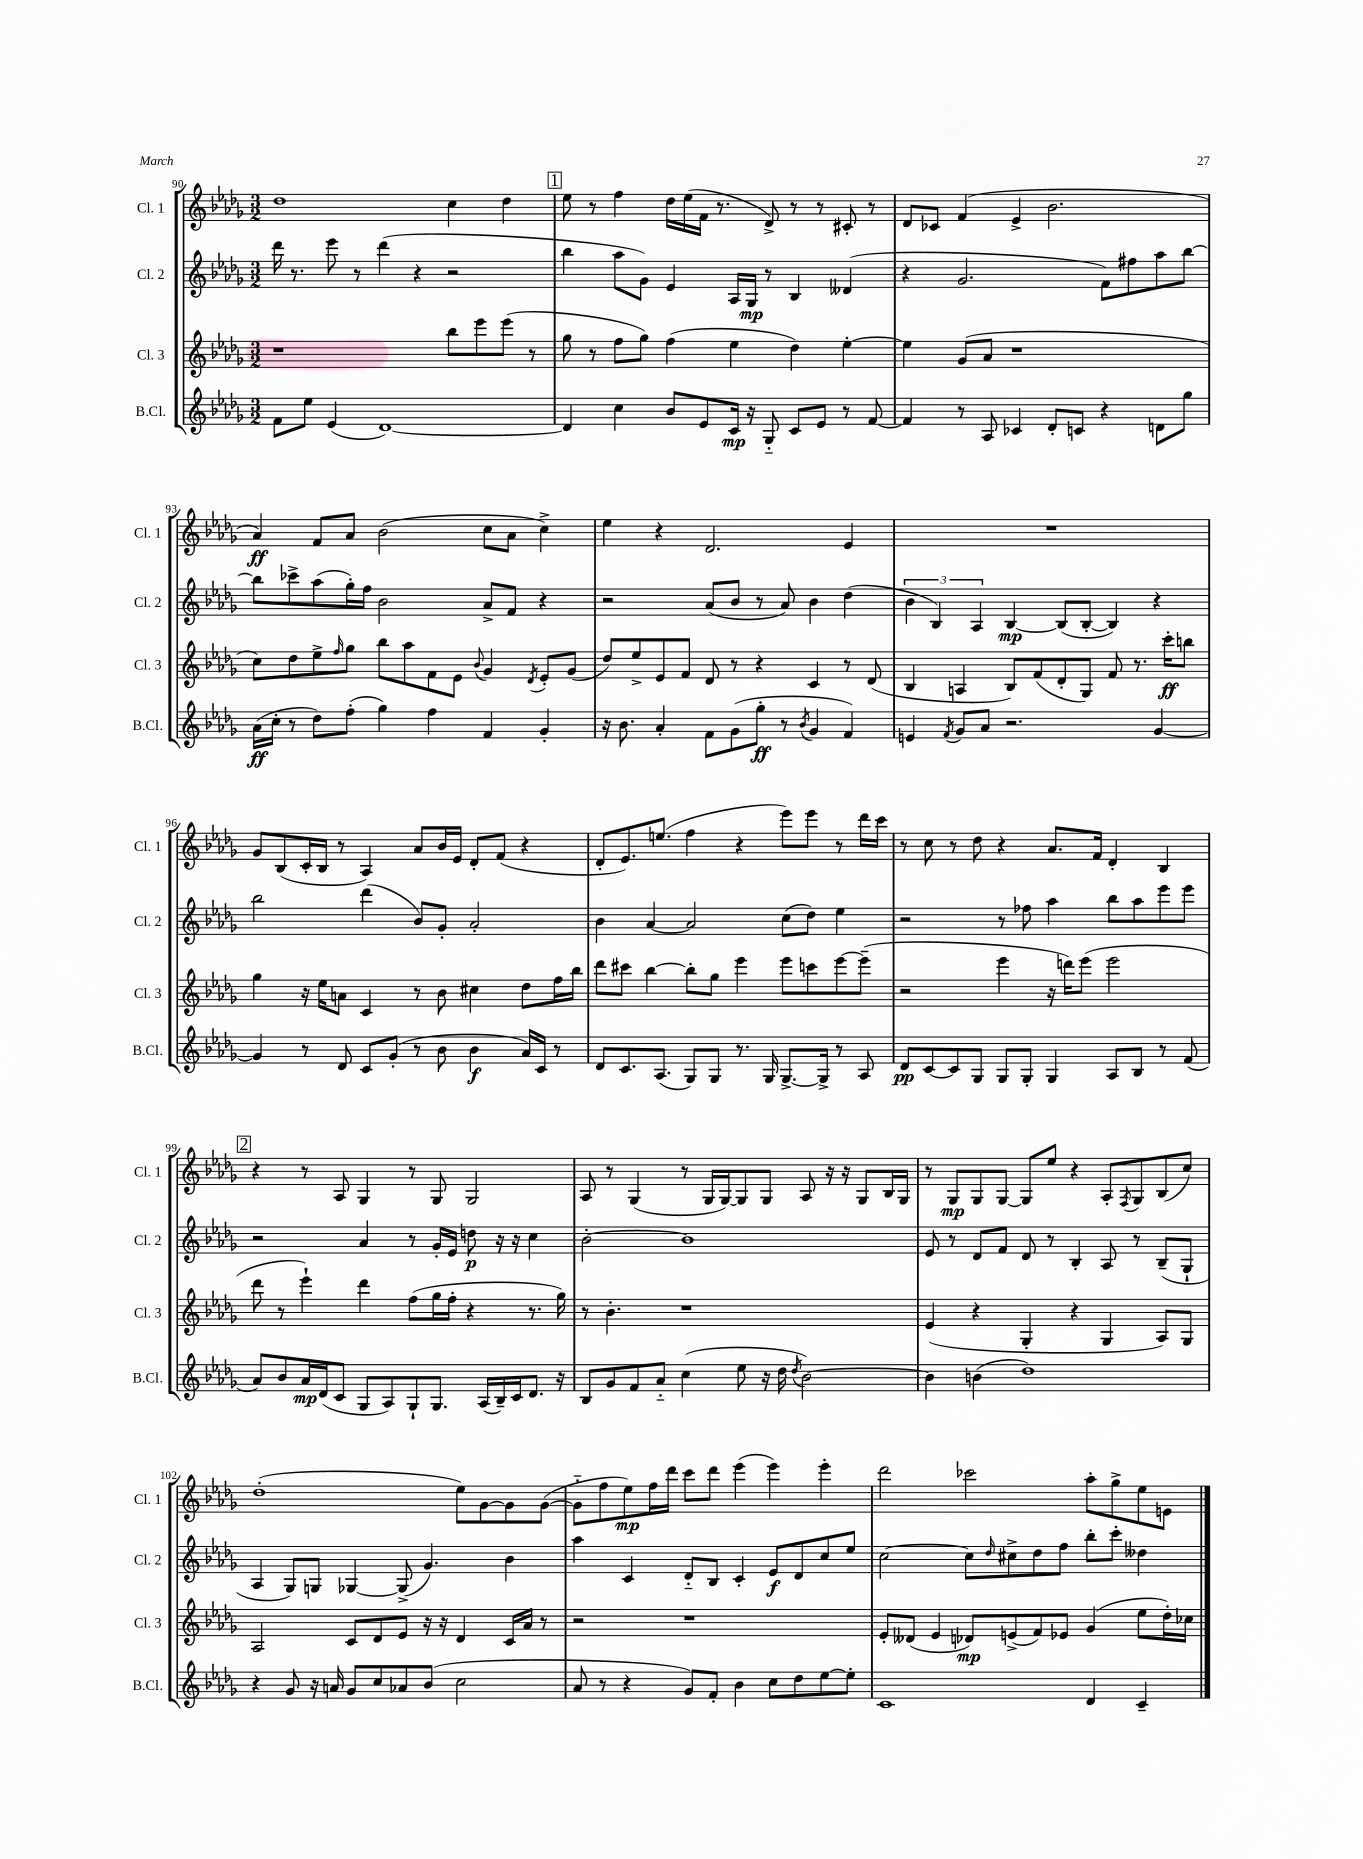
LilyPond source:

<<
\new StaffGroup <<
\new Staff = "s0" \with { instrumentName = "Cl. 1" shortInstrumentName = "Cl. 1" } {
    \clef treble \key des \major \numericTimeSignature \time 3/2
    des''1 c''4 des''4 |
    \mark \markup { \box "1" } ees''8 r8 f''4 des''16 ees''16( f'16 r8. des'8->) r8 r8 cis'8-. r8 |
    des'8 ces'8 f'4( ees'4-> bes'2. |
    aes'4\ff) f'8 aes'8 bes'2( c''8 aes'8 c''4->) |
    ees''4 r4 des'2. ees'4 |
    R1. |
    ges'8 bes8( c'16-. bes16 r8 aes4) aes'8 bes'16 ees'16 des'8-. f'8( r4 |
    des'8-. ees'8.) e''8.( f''4 r4 ees'''8) ees'''8 r8 des'''16 c'''16 |
    r8 c''8 r8 des''8 r4 aes'8. f'16 des'4-. bes4 |
    \mark \markup { \box "2" } r4 r8 aes8 ges4 r8 ges8 ges2 |
    aes8 r8 ges4( r8 ges16 ges16~) ges8 ges8 aes8 r16 r16 ges8 bes16 ges16 |
    r8 ges8\mp ges8 ges8~ ges8 ees''8 r4 aes8-. \acciaccatura { f8 } ges8 bes8( c''8) |
    des''1-.( ees''8) ges'8~ ges'8 ges'8~( |
    ges'8-_ f''8 ees''8\mp) f''16 des'''16 c'''8 des'''8 ees'''4( ees'''4) ees'''4-. |
    des'''2 ces'''2 aes''8-. ges''8-> ees''8 e'8 \bar "|." |
}
\new Staff = "s1" \with { instrumentName = "Cl. 2" shortInstrumentName = "Cl. 2" } {
    \clef treble \key des \major \numericTimeSignature \time 3/2
    des'''16 r8. ees'''8 r8 des'''4( r4 r2 |
    \mark \markup { \box "1" } bes''4 aes''8 ges'8) ees'4 aes16 ges16\mp r8 bes4 deses'4( |
    r4 ges'2. f'8) fis''8 aes''8 bes''8~ |
    bes''8 ces'''8-> aes''8( ges''16-.) f''16 bes'2 aes'8-> f'8 r4 |
    r2 aes'8( bes'8 r8 aes'8) bes'4 des''4( |
    \tuplet 3/2 { bes'4 bes4) aes4 } bes4~\mp bes8( bes8~-. bes4) r4 |
    bes''2 des'''4( bes'8) ges'8-. aes'2-. |
    bes'4 aes'4~ aes'2 c''8( des''8) ees''4 |
    r2 r8 fes''8 aes''4 bes''8 aes''8 ees'''8 ees'''8 |
    \mark \markup { \box "2" } r2 aes'4 r8 ges'16-. ees'16 d''8\p r16 r16 c''4 |
    bes'2~-. bes'1 |
    ees'8 r8 des'8 f'8 des'8 r8 bes4-. aes8 r8 bes8--( ges8-! |
    aes4 ges8) g8 ges4~ ges8->( ges'4.) bes'4 |
    aes''4 c'4 des'8-_ bes8 c'4-. ees'8\f des'8 c''8 ees''8 |
    c''2~ c''8 \grace { des''16 } cis''8-> des''8 f''8 bes''8-. c'''8-. deses''4 \bar "|." |
}
\new Staff = "s2" \with { instrumentName = "Cl. 3" shortInstrumentName = "Cl. 3" } {
    \clef treble \key des \major \numericTimeSignature \time 3/2
    r1 bes''8 ees'''8 ees'''8( r8 |
    \mark \markup { \box "1" } ges''8 r8 f''8 ges''8) f''4( ees''4 des''4) ees''4~-. |
    ees''4 ges'8( aes'8 r1 |
    c''8) des''8 ees''8-> \grace { f''16 } ges''8 bes''8 aes''8 f'8 ees'8 \appoggiatura { bes'8 } ges'4 \acciaccatura { des'8 } ees'8-. ges'8( |
    des''8) ees''8-> ees'8 f'8 des'8 r8 r4 c'4 r8 des'8( |
    bes4 a4 bes8) f'8( des'8-. ges8) f'8 r8. c'''16-.\ff b''8 |
    ges''4 r16 ees''16 a'8 c'4 r8 bes'8 cis''4 des''8 f''16 bes''16 |
    des'''8 cis'''8 bes''4~ bes''8-. ges''8 ees'''4 ees'''8 c'''8 ees'''8~ ees'''8--( |
    r2 ees'''4 r16 d'''16) ees'''8( ees'''2 |
    \mark \markup { \box "2" } des'''8 r8 ees'''4-!) des'''4 f''8( ges''16 f''16-. r4 r8. ges''16) |
    r8 bes'4.-. r1 |
    ees'4( r4 ges4-. r4 ges4 aes8) ges8 |
    aes2 c'8 des'8 ees'8 r16 r16 des'4 c'16 aes'16 r8 |
    r2 r1 |
    ees'8-. deses'8( ees'4 des'8\mp) e'8->( f'8) ees'8 ges'4( ees''8 des''16-.) ces''16 \bar "|." |
}
\new Staff = "s3" \with { instrumentName = "B.Cl." shortInstrumentName = "B.Cl." } {
    \clef treble \key des \major \numericTimeSignature \time 3/2
    f'8 ees''8 ees'4( des'1~) |
    \mark \markup { \box "1" } des'4 c''4 bes'8 ees'8 c'16\mp r16 ges8-_ c'8 ees'8 r8 f'8~ |
    f'4 r8 aes8 ces'4 des'8-. c'8 r4 d'8 ges''8 |
    aes'16\ff( c''16-. r8 des''8) f''8-.( ges''4) f''4 f'4 ges'4-. |
    r16 bes'8. aes'4-. f'8 ges'8( ges''8-.\ff r8 \acciaccatura { bes'8 } ges'4 f'4) |
    e'4 \acciaccatura { f'8 } ges'8 aes'8 r2. ges'4~ |
    ges'4 r8 des'8 c'8 ges'8-.( r8 bes'8 bes'4\f aes'16) c'16 r8 |
    des'8 c'8. aes8.( ges8) ges8 r8. ges16 ges8.~-> ges16-> r8 aes8 |
    des'8\pp c'8~ c'8 ges8 ges8 ges8-. ges4 aes8 bes8 r8 f'8( |
    \mark \markup { \box "2" } aes'8) bes'8 aes'16\mp des'16( c'8 ges8 aes8) ges8-! ges8. aes16( bes16--) c'16 des'8. r16 |
    bes8 ges'8 f'8 aes'8-_ c''4( ees''8 r16 des''16 \acciaccatura { des''8 } bes'2~) |
    bes'4 b'4( des''1) |
    r4 ges'8 r16 a'16 ges'8 c''8 aes'8 bes'8( c''2 |
    aes'8 r8 r4 ges'8) f'8-. bes'4 c''8 des''8 ees''8~ ees''8-. |
    c'1 des'4 c'4-- \bar "|." |
}
>>
>>
\layout { \context { \Score currentBarNumber = #90 } }
